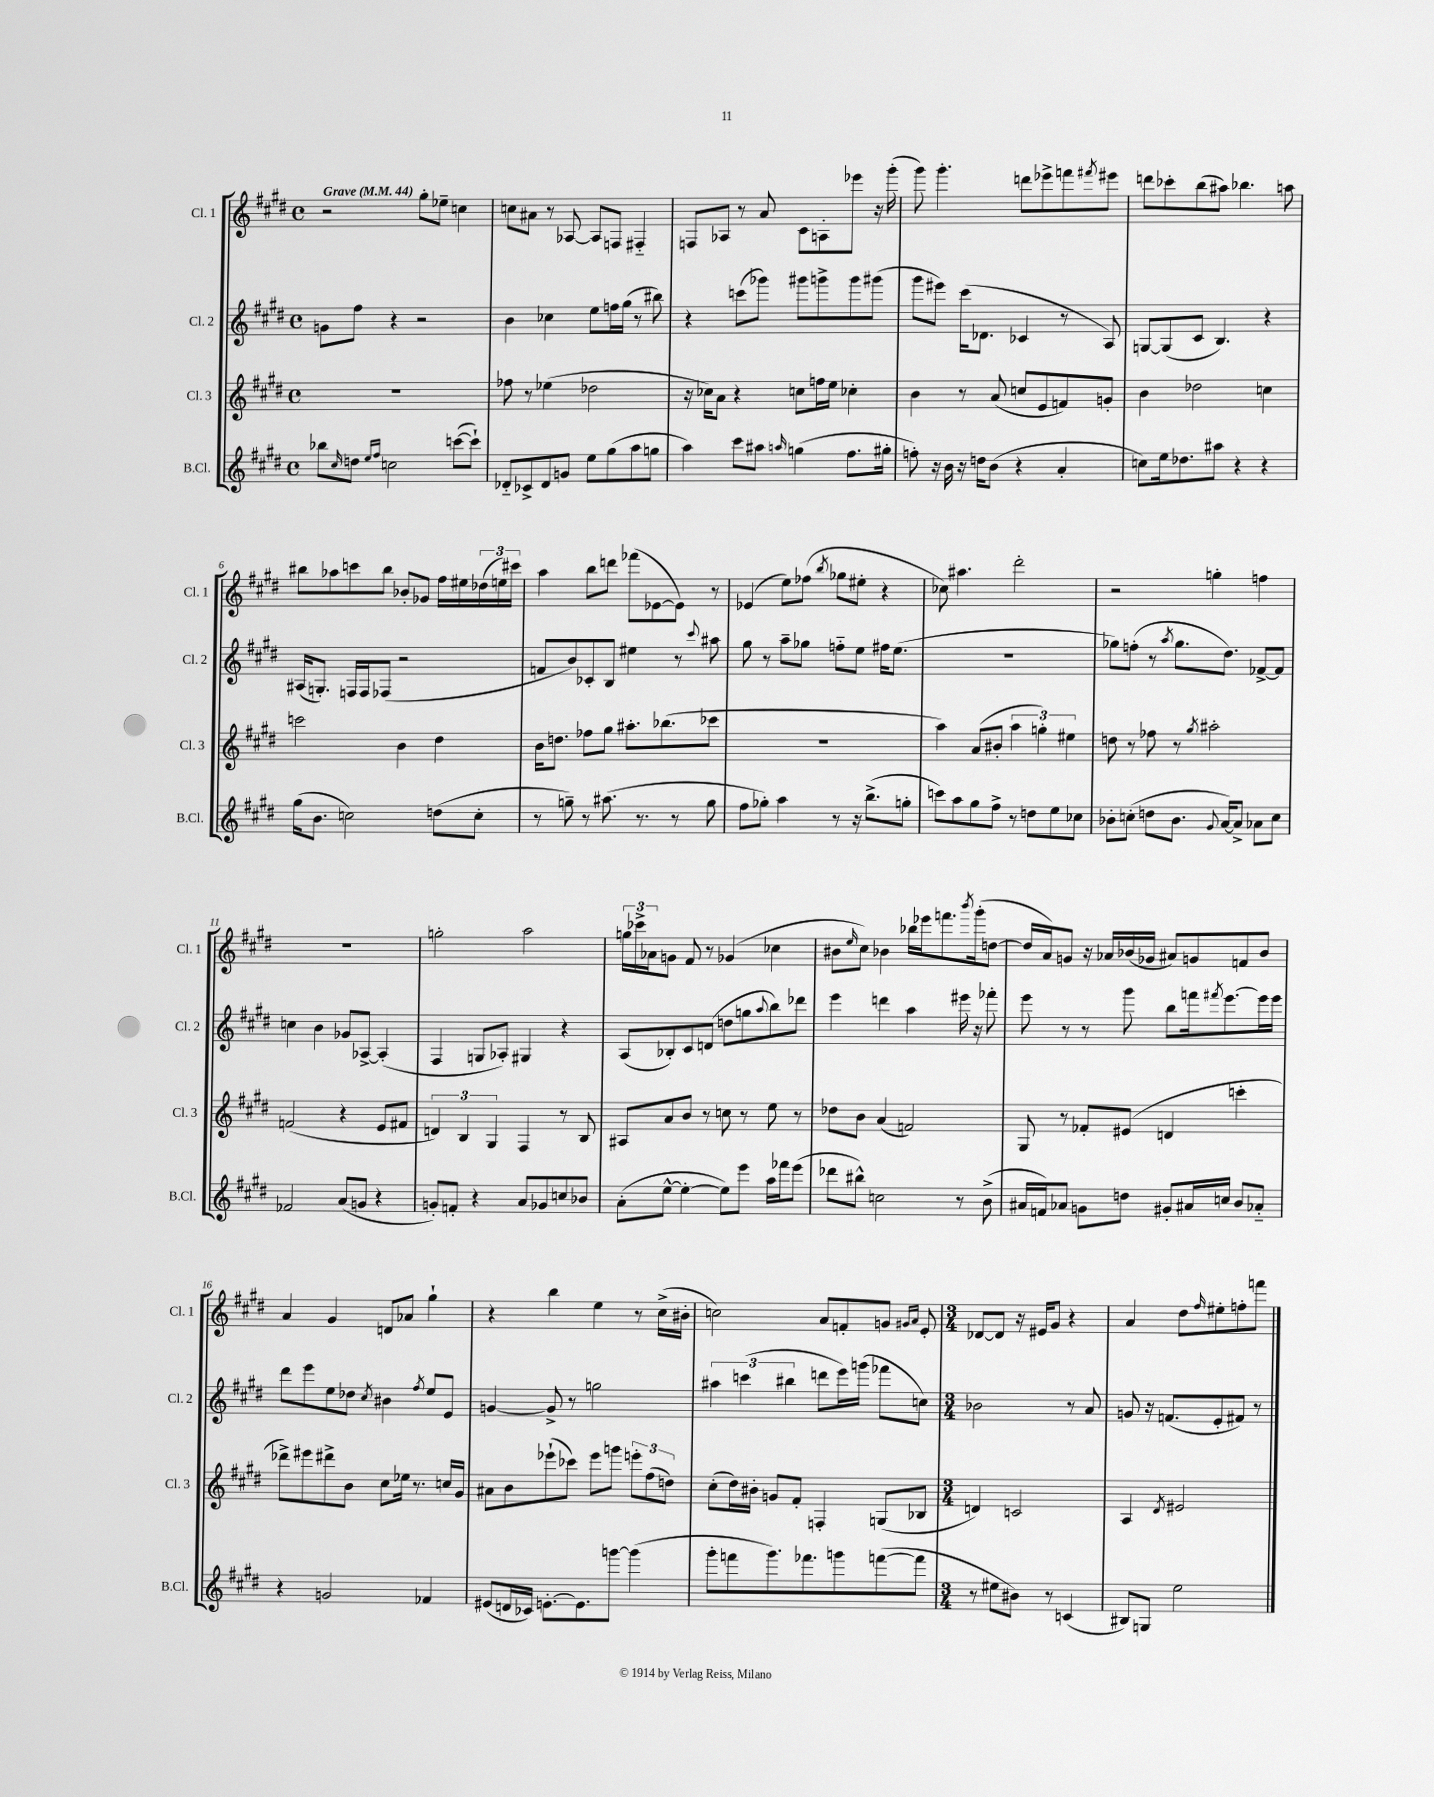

**kern	**kern	**kern	**kern
*part4	*part3	*part2	*part1
*staff4	*staff3	*staff2	*staff1
*I"B.Cl.	*I"Cl. 3	*I"Cl. 2	*I"Cl. 1
*I'B.Cl.	*I'Cl. 3	*I'Cl. 2	*I'Cl. 1
*clefG2	*clefG2	*clefG2	*clefG2
*k[f#c#g#d#]	*k[f#c#g#d#]	*k[f#c#g#d#]	*k[f#c#g#d#]
*M4/4	*M4/4	*M4/4	*M4/4
*met(c)	*met(c)	*met(c)	*met(c)
*MM44	*MM44	*MM44	*MM44
=1	=1	=1	=1
!	!	!	!LO:TX:a:B:t=Grave
8bb-X\L	1r	8gn\L	2r
16qqcc#/	.	.	.
8ddn\J	.	8ff#\J	.
16qqee/LL	.	.	.
16qqff#/JJ	.	.	.
2ccn\	.	4r	.
.	.	2r	8gg#'\L
.	.	.	8ee-X~\J
([8cccn\L	.	.	4ccn\
8ccc`\J])	.	.	.
=2	=2	=2	=2
8d-X/L	8ff-X\	4b\	8ccn\L
8c-X^/	8r	.	8a#X\J
8d-/	(4ee-X\	4cc-X\	8r
8gn/J	.	.	[8A-X/
8ee\L	2dd-X\	8ee\L	8A-/L]
(8gg#\	.	16ffn\L	8Fn/J
.	.	(16gg#\JJ	.
8aa\	.	8r	4F#X/
8ggn\J	.	8bb#X\)	.
=3	=3	=3	=3
4aa\)	16r	4r	8Fn/L
.	16cc-X\KL)	.	.
.	8a\J	.	8A-X/J
8ccc#\L	4r	(8cccn\L	8r
8aa#X\J	.	8ggg-X\J)	8a/
16qqaan/	.	.	.
(4ggn\	8ccn\L	8ggg#X\L	8c#\L
.	16ffn\L	8gggn^\	8An'\
.	16ee\JJ	.	.
8.ff#\L	4cc-X'\	8ggg\	8eee-X\J
.	.	(8ggg#X\J	16r
16gg#X'\Jk	.	.	(16ggg#'\
=4	=4	=4	=4
8ffn'\)	4b\	8ggg#\L	8ggg#\)
16r	.	8eee#X\J)	4.ggg#'\
16b\	.	.	.
16r	8r	(16ccc#\KL	.
16ddn\KL	.	8.d-X\J	.
(8b\J	(8a/	.	.
4r	8ccn/L	4c-X/	8dddn\L
.	8e/	.	8eee-X^\
4a'/	8fn/)	8r	8fffn\
.	.	.	8qfff#X/
.	8gn'/J	8A/)	8eee#X\J
=5	=5	=5	=5
8ccn\L)	4b\	[8Gn/L	8dddn\L
16ee\k	.	(8G/]	8ccc-X'\
8.dd-X\	.	.	.
.	2dd-X\	8c#/J	(8bb\
8aa#X\J	.	4.B/)	8aa#X\J)
4r	.	.	4.bb-X\
4r	4ccn\	4r	.
.	.	.	8aan\
!!LO:LB:g=z
=6	=6	=6	=6
(16gg#\KL	2cccn\	(16A#X/KL	8bb#X\L
8.b\J	.	8.Gn'/J)	.
.	.	.	8aa-X\
2ccn\)	.	16Fn/LL	8cccn\
.	.	16F/J	.
.	.	(8F-X/J	8bb#\J
.	4b\	2r	8b-X'/L
.	.	.	8g-X/J
(8ddn\L	4dd#\	.	16ff#\LL
.	.	.	16ee#X\
8cc'\J	.	.	(24dd-X\
.	.	.	24een\)
.	.	.	24ccc#X\JJ
=7	=7	=7	=7
8r	16b\KL	8fn/L	4aa\
.	8.ddn\J	.	.
8ggn~\)	.	8b/)	.
8r	8ff-X\L	8c-X'/	8bb\L
(8.aa#X\	8gg#\J	8B/J	8dddn\J
.	8.aa#X'\L	4ee#X\	(8fff-X\L
8.r	.	.	.
.	.	.	[8e-X\
.	(8.bb-X\	.	.
8r	.	8r	8e-\J])
.	.	8qqccc#/	.
8gg\	8ccc-X\J	8aa#X\	8r
=8	=8	=8	=8
8ff#\L	1r	8gg#\	(4e-X/
8gg-X'\J)	.	8r	.
4aa\	.	8aa~\L	8ee\L)
.	.	8gg-X\J	(8ff-X\J
.	.	.	8qbb/
8r	.	8ffn\L	8gg-X\L
16r	.	8ee\J	8ee#X'\J
(8.bb^\L	.	.	.
.	.	16ff#X\KL	4r
.	.	(8.ee\J	.
8ggn'\J	.	.	.
=9	=9	=9	=9
8cccn\L)	4aa\)	1r	8cc-X\)
8aa\	.	.	4.aa#X\
8gg#\	(8a/L	.	.
8ff#^\J	8b#X'/J	.	.
8r	6aa\	.	2ddd#'\
8ddn\L	.	.	.
.	6ggn'\)	.	.
8ee\	.	.	.
.	6ee#X\	.	.
8cc-X\J	.	.	.
=10	=10	=10	=10
8b-X'\L	8ddn\	8gg-X\L)	2r
(8ccn'\J	8r	(8ffn'\J	.
8ddn\L	8ff-X\	8r	.
.	.	8qaa/	.
8.b-\J	8r	8.gg-\L	.
.	8qgg#/	.	.
.	2aa#X'\	.	4ggn'\
8qqg#/	.	.	.
[16a/KL)	.	8.dd#\J)	.
8a^/J]	.	.	.
8a-X\L	.	[8f-X^/L	4ffn\
8cc\J	.	8f-/J]	.
!!LO:LB:g=z
=11	=11	=11	=11
2f-X/	(2fn/	4ccn\	1r
.	.	4b\	.
(8a/L	4r	8g-X/L	.
8gn/J	.	[8A-X^/J	.
4r	8e/L	(4A-'/]	.
.	8f#X/J	.	.
=12	=12	=12	=12
8gn'/L)	6dn/)	4F#/	2ggn'\
8fn'/J	.	.	.
.	6B/	.	.
4r	.	8Gn/L	.
.	6G#/	.	.
.	.	8A-X'/J)	.
8a/L	4F#/	4G#X/	2aa\
8g-X/	.	.	.
8ccn/	8r	4r	.
8b-X/J	8B/	.	.
=13	=13	=13	=13
(8a'\L	8A#X/L	(8A/L	24ggn\LL
.	.	.	24ccc-X^\
.	.	.	24a-X\J
[8ee^^\J	8a/	8B-X'/)	8gn\J
4ee'\_	8b/J	8c#/	8f#/
.	8r	(8dn/J	8r
8ee\L])	8ccn\	8ddn\L	(4g-X/
8eee\J	8r	8ggn\	.
.	.	8qqaa/	.
16aa\LL	8ee\	8bb\)	4cc-X\
16fff-X\J	.	.	.
(8eee\J	8r	8ddd-X\J	.
=14	=14	=14	=14
8ddd-X\L	8dd-X\L	4eee\	8b#X\L
.	.	.	16qqee/
8bb#X^^\J)	8b\J	.	8cc#\J)
2ccn\	(4a/	4dddn\	4b-X\
.	2fn/)	4aa\	16bb-X\LL
.	.	.	16eee-X\J
.	.	.	8.fffn\
8r	.	16eee#X\	.
.	.	.	8qbbb/
.	.	16r	(16ggg#'\k
(8b^\	.	8fff-X'\	[8ddn\J
=15	=15	=15	=15
16a#X/LL	8G#/	8eee\	16dd/LL]
16fn/J)	.	.	16a/J)
8a-X/J	8r	8r	8gn/J
8gn\L	8f-X'/L	8r	16r
.	.	.	16a-X/LL
8ddn\J	(8e#X/J	8ggg#\	(16b-X/
.	.	.	16g-X/JJ
8g#X'/L	4dn/	8bb\L	8a#X/L)
16a#X/L	.	16fffn\k	8gn/
.	.	8qfff#X/	.
16ccn/JJ	.	[8.eee\	.
8b/L	4cccn'\	.	8fn/
8a-X/J	.	16eee\L]	8b-/J
.	.	16eee\JJ	.
!!LO:LB:g=z
=16	=16	=16	=16
4r	8ddd-X^\L)	8ddd#\L	4a/
.	8eee#X\	8eee\	.
2gn/	8ddd#X^\	8ee\	4g#/
.	8b\J	8dd-X\J	.
.	.	8qcc#/	.
.	8cc#\L	4b#X\	8dn/L
.	16ee-X\Jk	.	8a-X/J
.	8.r	.	.
.	.	8qff#/	.
4f-X/	.	8ee/L	4gg#`\
.	16ccn/LL	8e/J	.
.	16g#/JJ	.	.
=17	=17	=17	=17
(8e#X/L	8a#X\L	[4gn/	4r
16dn/L	8b\	.	.
16c-X/JJ)	.	.	.
[8.en'\L	(8eee-X`\	8g^/]	4bb\
.	8ccc-X\J)	8r	.
8.e\]	.	.	.
.	8eee-\L	2ggn\	4ee\
[8gggn\J	8gggn\J	.	.
(4ggg\]	12eeen'\L	.	8r
.	(12ff#\	.	.
.	.	.	(16cc#^\LL
.	12ddn\J)	.	.
.	.	.	16b#X'\JJ
=18	=18	=18	=18
8ggg#'\L	(8cc#'\L	6aa#X\	2ccn\)
8fffn\	16dd#\L)	.	.
.	.	(6cccn\	.
.	16b#X'\JJ	.	.
8.ggg#\)	8gn/L	.	.
.	.	6bb#X\	.
.	8f#'/J	.	.
8.fff-X\	.	.	.
.	4Fn'/	8dddn\L	8a/L
8gggn\	.	16eee\L)	8fn'/
.	.	(16gggn\JJ	.
([8fffn\	(8Gn/L	8fff-X\L	8gn/J
.	.	.	16qqg#X/LL
.	.	.	16qqa/JJ
8fff\J]	8B-X/J	8ccn\J)	8e'/
=19	=19	=19	=19
*M3/4	*M3/4	*M3/4	*M3/4
8r	4dn/)	2b-X\	[8d-X/L
8ee#X\L	.	.	8d-/J]
8b#X\J)	2cn/	.	16r
.	.	.	16e#X/KL
8r	.	.	8g#/J
(4cn/	.	8r	4r
.	.	8a/	.
=20	=20	=20	=20
8B#X/L)	4A/	8gn/	4a/
8Gn/J	.	16r	.
.	.	(8.fn/L	.
.	8qd#/	.	.
2ee\	2e#X/	.	8dd#\L
.	.	.	16qqff#/
.	.	8e'/	8ee#X'\
.	.	8f#X/J)	8ffn'\
.	.	8r	8fffn\J
==	==	==	==
*-	*-	*-	*-
